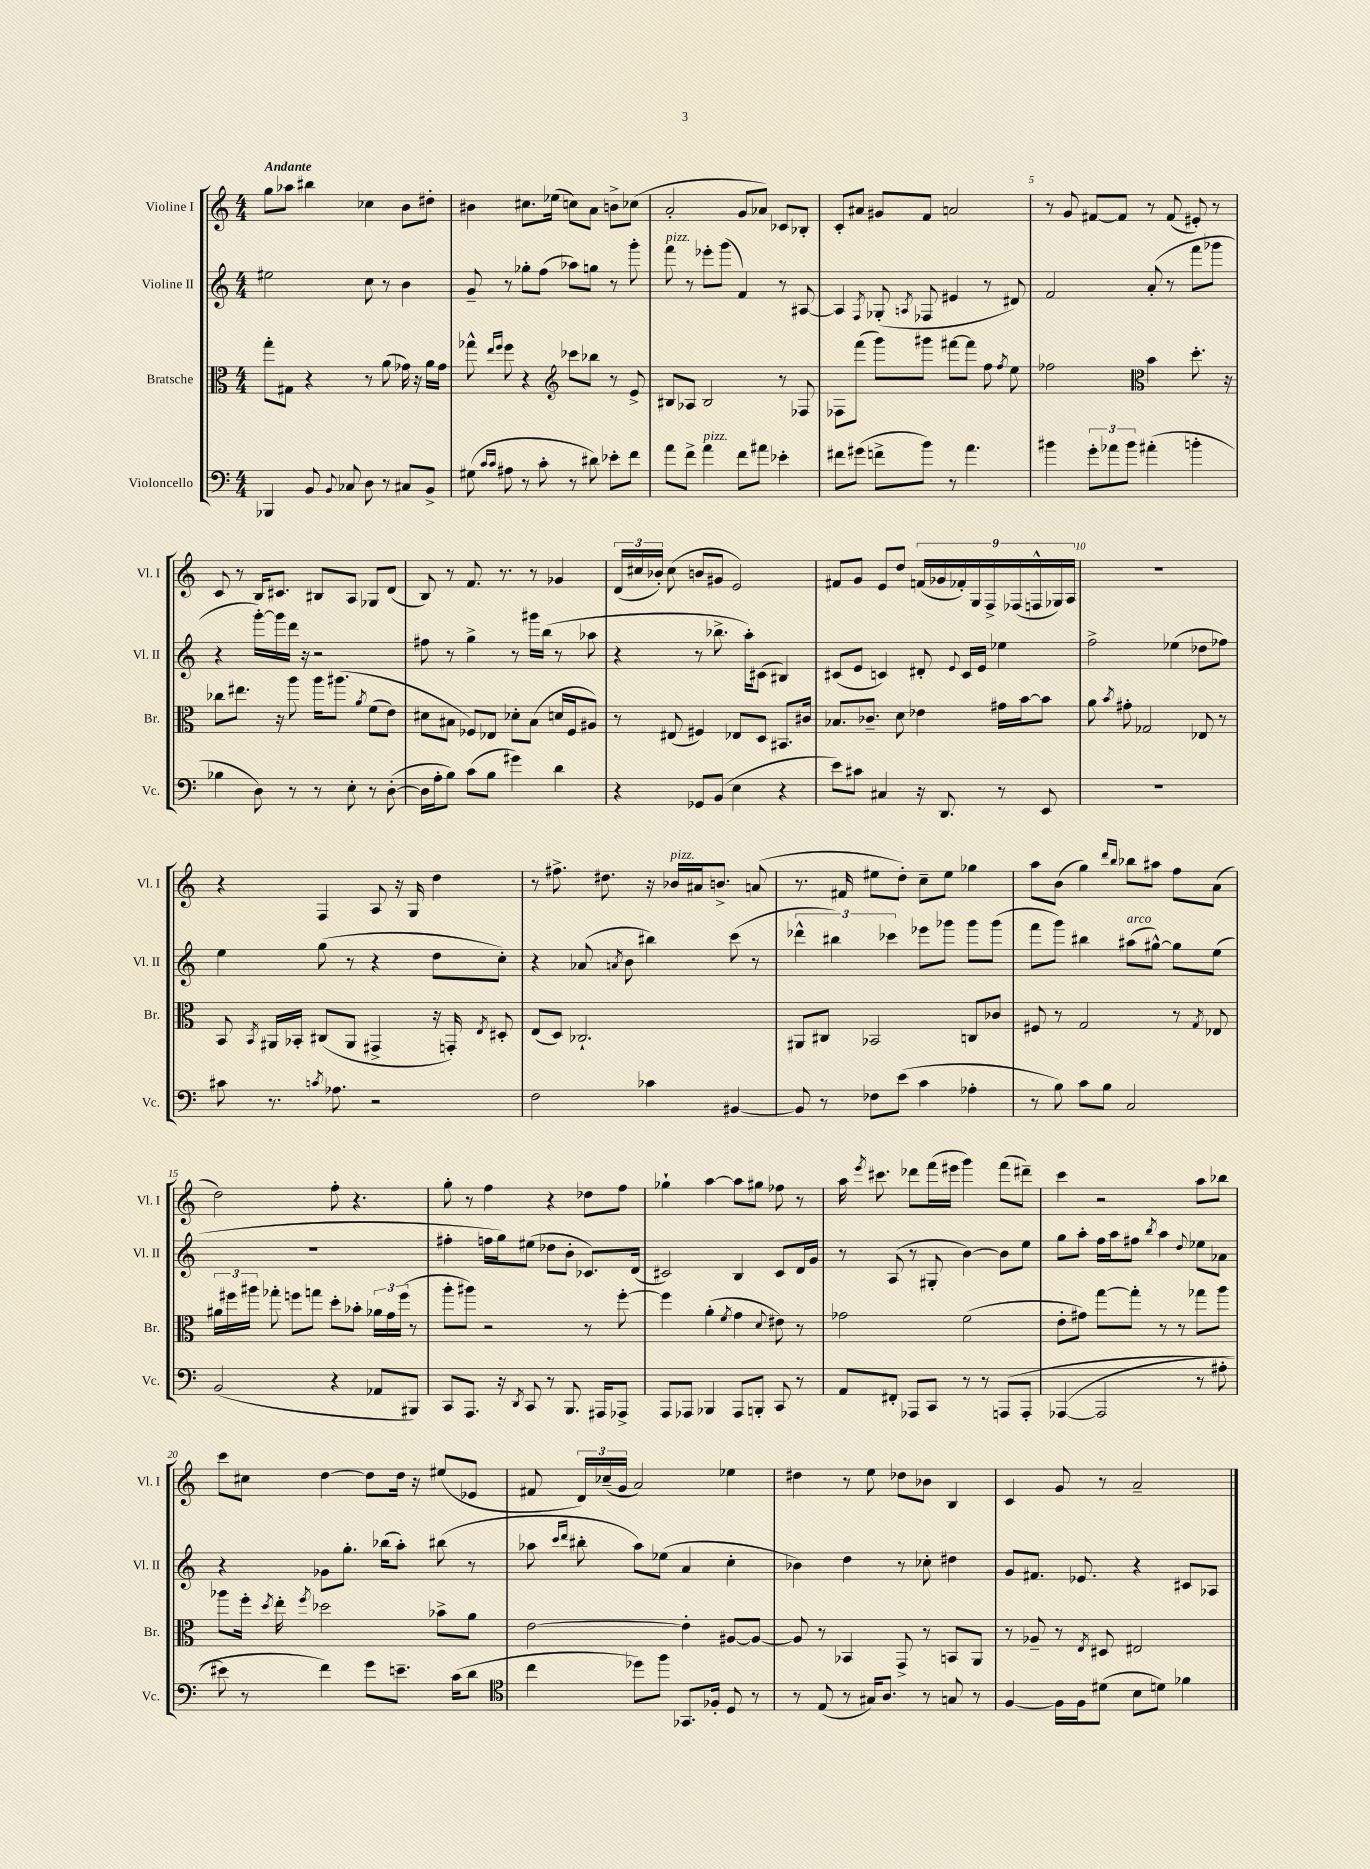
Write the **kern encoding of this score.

**kern	**kern	**kern	**kern
*staff4	*staff3	*staff2	*staff1
*clefF4	*clefC3	*clefG2	*clefG2
*k[]	*k[]	*k[]	*k[]
*M4/4	*M4/4	*M4/4	*M4/4
4BBB-	8gg'	2ee#	8gg
.	8G#	.	8aa-
8BB	4r	.	4bb#
8qqBB	.	.	.
8C-	.	.	.
8D	8r	8cc	4cc-
8r	(8a	8r	.
8C#	16g-)	4b	8b
.	16r	.	.
8BB^	16a	.	8dd#'
.	16g-	.	.
=	=	=	=
(8G#	8gg-^^	8g~	4b#
16qqc	16qqee	.	.
16qqc	16qqff	.	.
8A#	8ff	8r	.
8r	4r	8gg-'	8.cc#
8c'	.	(8ff	.
.	.	.	(16ee-
*	*clefG2	*	*
8r	8ccc-	8aa-)	8cc)
8d#)	8bb-	8gg	8a
8e-'	8r	8r	8b^
8f	8e^	8ggg'	(8cc-
=	=	=	=
8a	8B#	8fff	2a'
8f^	8A-	8r	.
4a	2B#	8eee-'	.
.	.	(8ggg	.
8f	.	4f)	8g
8a#	.	.	8a-)
4e-'	8r	8r	8c-
.	8F-	[8A#	8B-'
=	=	=	=
8f#	8F-	4A#]	8c'
(8g#	(8fff	.	8a#
.	.	8qF	.
8f^	8ggg)	(8G-'	8g#
.	.	8qA	.
8b)	8ggg#	8F-	8f
8r	[8fff#	4e#	2a
4.a	8fff#]	.	.
.	8ff	8r	.
.	8qff	.	.
.	8ee	8d#)	.
=	=	=	=
4b#	2ff-	2f	8r
.	.	.	8g
12g'	.	.	[8f#
12a-	.	.	.
.	.	.	8f#]
12b#	.	.	.
*	*clefC3	*	*
(4a#'	4b	(8a'	8r
.	.	8r	(8f#
4b'	8.dd'	8fff	8e#')
.	.	8ggg-	8r
.	16r	.	.
=	=	=	=
4B-	8cc-	4r	8c
.	8.ee#	.	8r
8D)	.	[16ggg')	16B
.	16r	16ggg]	8.c#
8r	8aa	16ddd	.
.	.	16r	.
8r	16aa	2r	8B#
.	&(8.aa#	.	.
8E'	.	.	8A
.	8qa	.	.
8r	(8f	.	8G-
([8D'	8e)	.	(8d
=	=	=	=
16D]	8d#	8ff#	8B)
16A'	.	.	.
8B)	8B#	8r	8r
(8c	8F-&)	4gg^	8.f
8B	8E-	.	.
.	.	.	8.r
4g#)	8d-'	8r	.
.	(8B#	16ggg#	8r
.	.	(16bb	.
4d	16d	8r	4g-
.	16F-	.	.
.	8A#)	8aa-	.
=	=	=	=
4r	8r	4r	(24d
.	.	.	24cc#
.	.	.	24b-')
.	(8E#	.	(8cc#
8GG-	4F#)	8r	8b
(8BB	.	8.bb-^	8g#
4E	8E-	.	2e)
.	.	16aa')	.
.	8D	(8c#	.
4r	8.BB#	4B#)	.
.	16c#	.	.
=	=	=	=
8e)	8.B-	(8c#	8f#
8c#	.	8e	8g
.	8.c-~	.	.
4C#	.	4c)	8e
.	8d	.	8dd
16r	4e-	8d#'	(18f
.	.	.	18g-
8.DD	.	.	.
.	.	.	18f-')
.	.	8qqe	.
.	.	16c	.
.	.	.	18G
.	.	16e	.
.	.	.	18F^
8r	16g#	4ee-	.
.	.	.	(18F-
.	[16b	.	.
.	.	.	18F^^
8EE	8b]	.	.
.	.	.	18G-)
.	.	.	18A
=	=	=	=
1r	8a	2ff^	1r
.	8qb	.	.
.	8g#'	.	.
.	2G-	.	.
.	.	(4ee-	.
.	8E-	8dd-	.
.	8r	8ff-)	.
=	=	=	=
8c#	8BB	4ee	4r
.	8qBB	.	.
8.r	16AA#	.	.
.	16BB-'	.	.
.	(8C#	(8gg	4F
8qc	.	.	.
8.A-	.	.	.
.	8AA#	8r	.
2r	4GG#^	4r	8A
.	.	.	16r
.	.	.	16G
.	16r	8dd	4dd
.	16GG')	.	.
.	8qE	.	.
.	8D#'	8cc')	.
=	=	=	=
2F	(8E	4r	8r
.	8D)	.	8.ff#^
.	2.C-`	(8a-	.
.	.	.	8.dd#
.	.	8qa	.
.	.	8b	.
4c-	.	4bb#)	16r
.	.	.	16b-
.	.	.	16a#
.	.	.	8.b^
[4BB#	.	(8ccc	.
.	.	8r	(8a
=	=	=	=
8BB#]	8AA#	6ddd-^^	8.r
8r	8C#	.	.
.	.	6bb#)	.
.	.	.	16f#
8F-	2BB-	.	8ee#
.	.	6ccc-	.
(8e	.	.	8dd')
4c	.	8eee-	8cc~
.	.	8ggg-	8ee#
4A-'	8C	8ggg-	4gg-
.	8c-	(8ggg-	.
=	=	=	=
8r	8F#	8fff	8aa
8B)	8r	8ggg)	(8b
8c	2G	4bb#	4gg)
8B	.	.	.
.	.	.	16qqddd
.	.	.	16qqbb
2C	.	(8aa#	8bb-
.	.	[8gg#^^)	8aa#
.	8r	8gg#]	8ff
.	8qG	.	.
.	8E-	(8ee	(8a
=	=	=	=
(2BB	24a#	1r	2dd)
.	24ff#	.	.
.	24aa#	.	.
.	8gg-'	.	.
.	8ff	.	.
.	8gg	.	.
4r	8dd'	.	8ff'
.	8b-'	.	4.r
8AA-	24a-	.	.
.	24g	.	.
.	(24ff	.	.
8BBB#)	8r	.	.
=	=	=	=
8CC	8aa'	4ff#'	8gg'
8.AAA	8aa#)	.	8r
.	2r	16ff	4ff
16r	.	16gg)	.
8qDD	.	.	.
8CC	.	(8ee#	.
8r	.	8dd-	4r
8.BBB	.	8b'	.
.	8r	8.c-)	8dd-
16AAA#	.	.	.
8AAA-^	[8ff'	.	8ff
.	.	(16d	.
=	=	=	=
8AAA	4ff]	2c#)	4gg-`
8AAA-	.	.	.
4BBB-	(4a'	.	[4aa
.	8qf	.	.
8AAA-	4g	4B	8aa]
8BBB'	.	.	8gg#
.	8qqd	.	.
8CC	8e#)	8c#	8ff-
8r	8r	16d	8r
.	.	16g	.
=	=	=	=
8AA	2g-	8r	16aa
.	.	.	8qeee
.	.	.	8.ccc#
8FF#'	.	(8A	.
8AAA-	.	8r	8ddd-
8CC	.	8G#'	(16fff
.	.	.	16eee#
8r	(2f	[4b)	4ggg)
8r	.	.	.
&(8AAA	.	8b]	(8fff
8AAA'	.	8ee	8ddd#~)
=	=	=	=
([4AAA-	8e'	8gg	4ccc
.	8g#)	8aa'	.
2AAA-]	[8gg	16ff	2r
.	.	16aa	.
.	8gg']	8ff#	.
.	.	8qbb	.
.	8r	4aa	.
.	8r	.	.
.	.	8qqdd	.
8r	8gg-	8ee-	8aa
8A#'	8aa	8a-	8bb-
=	=	=	=
8e#)	8aa-	4r	8ccc
8r	16ff'	.	8cc#
.	8qdd	.	.
.	16ee'	.	.
.	8qff	.	.
4f&)	2dd-	8g-	[4dd
.	.	8.gg'	.
8g	.	.	8dd]
.	.	(16bb-	.
8.e~	.	8aa')	16dd
.	.	.	16r
.	8b-^	(8bb#	(8ee#
(16c	.	.	.
8d	8a	8r	8e-
=	=	=	=
*clefC4	*	*	*
4cc	[2e	8aa-	8f#
.	.	16qqccc	.
.	.	16qqddd	.
.	.	8bb#'	24d)
.	.	.	(24cc-~
.	.	.	24g
8dd-)	.	8aa-)	2a)
8ff	.	(8ee-	.
8.GG-	4e']	4a	.
16F-'	.	.	.
8D	[8A#	4cc'	4ee-
8r	8A#_	.	.
=	=	=	=
8r	8A#]	4b-)	4dd#
(8E	8r	.	.
8r	4BB-	4dd	8r
16G#)	.	.	8ee
8.A	.	.	.
.	8GG^	8r	8dd-
8r	8r	8cc-'	8b-
8G	8BB	4dd#	4B
8r	8AA	.	.
=	=	=	=
[4F	8r	8g	4c
.	8A-~	8.f#	.
16F]	8r	.	8g
16F	.	8.e-	.
.	8qE	.	.
(8d#	8D#	.	8r
8B	2E#	4r	2a~
8d)	.	.	.
4f-	.	8c#	.
.	.	8A-	.
==	==	==	==
*-	*-	*-	*-
